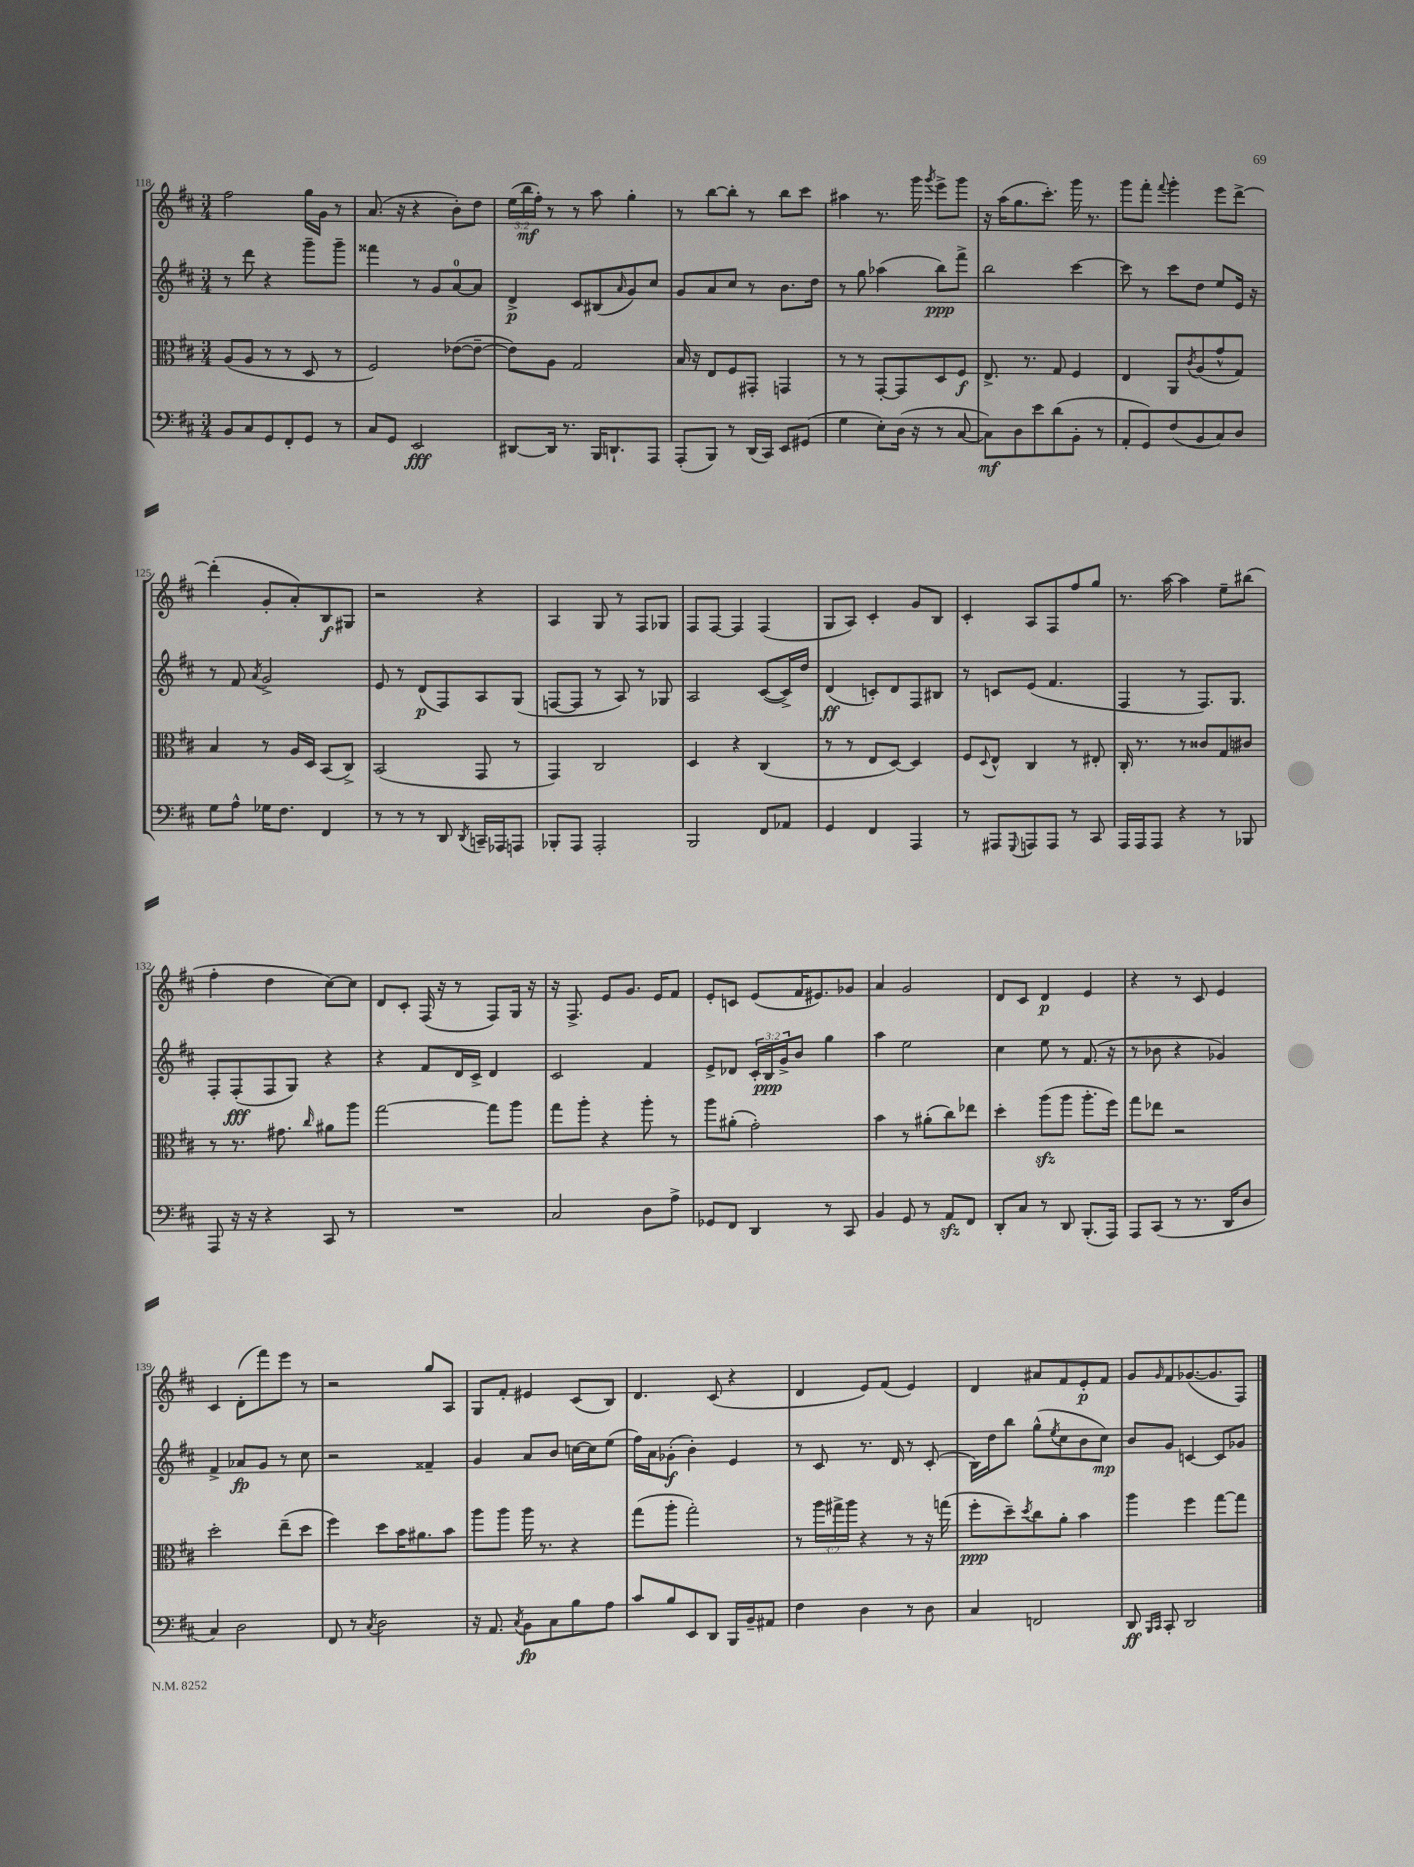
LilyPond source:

<<
\new StaffGroup <<
\new Staff = "s0" {
    \clef treble \key d \major \numericTimeSignature \time 3/4 \override Staff.TupletNumber.text = #tuplet-number::calc-fraction-text
    fis''2 g''16 g'16 r8 |
    a'8.( r16 r4 b'8-.) d''8 |
    \tuplet 3/2 { e''16( b''16\mf fis''16-.) } r8 r8 a''8 g''4-. |
    r8 b''8~ b''8-. r8 b''8 cis'''8 |
    ais''4 r8. g'''16 \acciaccatura { g'''8 } e'''8-> g'''8 |
    r16 a''16( g''8. cis'''8.-.) g'''16 r8. |
    g'''8 fis'''8-. \appoggiatura { fis'''8 } g'''4-. e'''8 d'''8~-> |
    d'''4-.( g'8-. a'8-.) b8\f gis8 |
    r2 r4 |
    a4 g8 r8 fis8 ges8 |
    fis8 fis8~ fis4 fis4( |
    g8 a8) cis'4-. g'8 b8 |
    cis'4-. a8 fis8 fis''8 g''8 |
    r8. a''16~ a''4 e''8-- bis''8( |
    fis''4-. d''4 cis''8~) cis''8 |
    d'8 cis'8-. fis16( r16 r8 fis8) g16 r16 |
    r16 fis8.-> e'8 g'8. e'16 fis'8 |
    e'8-. c'8 e'8( fis'16 eis'8.) ges'8 |
    a'4 g'2 |
    d'8 cis'8 d'4\p e'4 |
    r4 r8 cis'8 e'4 |
    cis'4 d'8-.( fis'''8) e'''8 r8 |
    r2 g''8 a8 |
    g8 fis'8-. eis'4 cis'8( b8) |
    d'4. cis'8( r4 |
    d'4 e'8) fis'8( e'4) |
    d'4 ais'8 fis'8 e'8-.\p fis'8 |
    g'8 \grace { g'16 } fis'8 ges'8.~( ges'8. fis8) \bar "|." |
}
\new Staff = "s1" {
    \clef treble \key d \major \numericTimeSignature \time 3/4 \override Staff.TupletNumber.text = #tuplet-number::calc-fraction-text
    r8 d'''8 r4 g'''8-- g'''8-- |
    fisis'''4 r8 g'8 a'8-0~ a'8 |
    d'4->\p cis'8 bis8( \grace { a'16 } g'8) cis''8 |
    g'8 a'8 cis''8 r8 b'8. d''16 |
    r8 g''8 aes''4( b''8\ppp) fis'''8-> |
    b''2 cis'''4~ |
    cis'''8 r8 cis'''8 d''8 e''8 e'16 r16 |
    r8 fis'8 \acciaccatura { a'8 } g'2-> |
    e'8 r8 d'8\p( fis8) a8 g8( |
    f8~ f8 r8 a8) r8 ges8 |
    a2 cis'8~( cis'16->) d''16 |
    d'4\ff( c'8-.) d'8 fis8 bis8 |
    r8 c'8 e'8( fis'4. |
    fis4 r8 fis8.) g8. |
    fis8-. fis8-.\fff( fis8 g8) r4 |
    r4 fis'8 d'16 cis'16-> d'4 |
    cis'2 fis'4 |
    e'8-> des'8 \tuplet 3/2 { cis'16-. b16\ppp g'16-> } b'8 g''4 |
    a''4 e''2 |
    cis''4 e''8 r8 fis'8.( r16 |
    r8 bes'8 r4 ges'4) |
    fis'4-> aes'8\fp g'8 r8 cis''8 |
    r2 fisis'4-- |
    g'4 a'8 b'8 c''16~ c''16 e''8( |
    fis''16) a'16 ges'8-.\f( b'4-.) e'4 |
    r8 cis'8 r8. d'16 r8 cis'8-.( |
    b16) d''16 b''8 g''8-^( \acciaccatura { e''8 } cis''8 b'8 cis''8\mp) |
    b'8 g'8 c'4~ c'8 ges'8 \bar "|." |
}
\new Staff = "s2" {
    \clef alto \key d \major \numericTimeSignature \time 3/4 \override Staff.TupletNumber.text = #tuplet-number::calc-fraction-text
    a8( a8 r8 r8 d8 r8 |
    fis2) ees'8~( ees'8~-- |
    ees'8) a8 g2 |
    b16 r16 e8 fis8 gis,8-. g,4 |
    r8 r8 g,8~-. g,8 d8 fis8\f |
    e8.-> r8. g8 fis4 |
    e4 a,8 \acciaccatura { cis'8 } a8( g'8-^ g8) |
    b4 r8 a16 d16 b,8( cis8->) |
    b,2( g,8 r8 |
    g,4) cis2 |
    d4 r4 cis4( |
    r8 r8 e8 d8~) d4 |
    fis8 \appoggiatura { d8 } e8-^ cis4 r8 eis8-. |
    cis16-. r8. r8 cisis'8 g8 cis'8 |
    r8 r8. gis'8. \grace { cis''16 } ais'8 a''8 |
    g''2~ g''8 a''8 |
    g''8 a''8-. r4 a''8-. r8 |
    a''8 ais'8-.( g'2-.) |
    b'4 r8 ais'8-.( cis''8) ees''8 |
    d''4-. a''8\sfz( a''8 a''8.-. fis''16) |
    g''8 ees''8 r2 |
    d''2-. e''8--( d''8 |
    fis''4) d''8 b'16 ais'8. b'8 |
    a''8 a''8 a''16 r8. r4 |
    g''8( a''8-. g''2-.) |
    r8 \tuplet 3/2 { a''16 gis''16-> a''16 } r4 r8 r16 g''16( |
    fis''8-.\ppp d''8--) \acciaccatura { d''8 } cis''8 a'8-. b'4 |
    a''4 fis''4 g''8~ g''8 \bar "|." |
}
\new Staff = "s3" {
    \clef bass \key d \major \numericTimeSignature \time 3/4
    b,8 cis8 g,8 fis,8-. g,8 r8 |
    cis8 g,8 e,2\fff |
    dis,8~ dis,16 r8. b,,16 d,8.-! a,,8 |
    a,,8-.( b,,8) r8 d,16( cis,16) e,8 gis,8( |
    g4 e8-.) d16( r16 r8 cis8~ |
    cis8\mf) d8 e'8 d'8( b,8-. r8 |
    a,8-. g,8) fis8( b,8 cis8) d8 |
    g8 a8-^ ges16 fis8. fis,4 |
    r8 r8 r8 d,8 \acciaccatura { d,8 } c,16-- aes,,16 a,,8 |
    bes,,8-. a,,8 a,,2-. |
    b,,2 fis,8 aes,8 |
    g,4 fis,4 a,,4 |
    r8 ais,,8 \appoggiatura { g,,8 } a,,8 a,,8 r8 cis,8 |
    a,,16 a,,16 a,,8 r4 r8 bes,,8 |
    a,,8 r16 r16 r4 cis,8 r8 |
    R2. |
    cis2 d8 a8-> |
    ges,8 fis,8 d,4 r8 cis,8 |
    b,4 g,8 r8 a,8\sfz fis,8 |
    d,8-. cis8 r8 d,8 b,,8.-.( a,,16) |
    a,,8 cis,8( r8 r8. d,16 d8 |
    cis4) d2 |
    fis,8 r8 \acciaccatura { cis8 } d2 |
    r16 a,8. \acciaccatura { cis8 } b,8\fp cis8 b8 a8 |
    cis'8 b8 e,8 d,8 b,,16 b,16-- ais,8 |
    fis4 d4 r8 d8 |
    cis4 f,2 |
    d,8\ff \grace { b,,16 cis,16 } cis,8-. d,2 \bar "|." |
}
>>
>>
\layout { \context { \Score currentBarNumber = #118 } }
